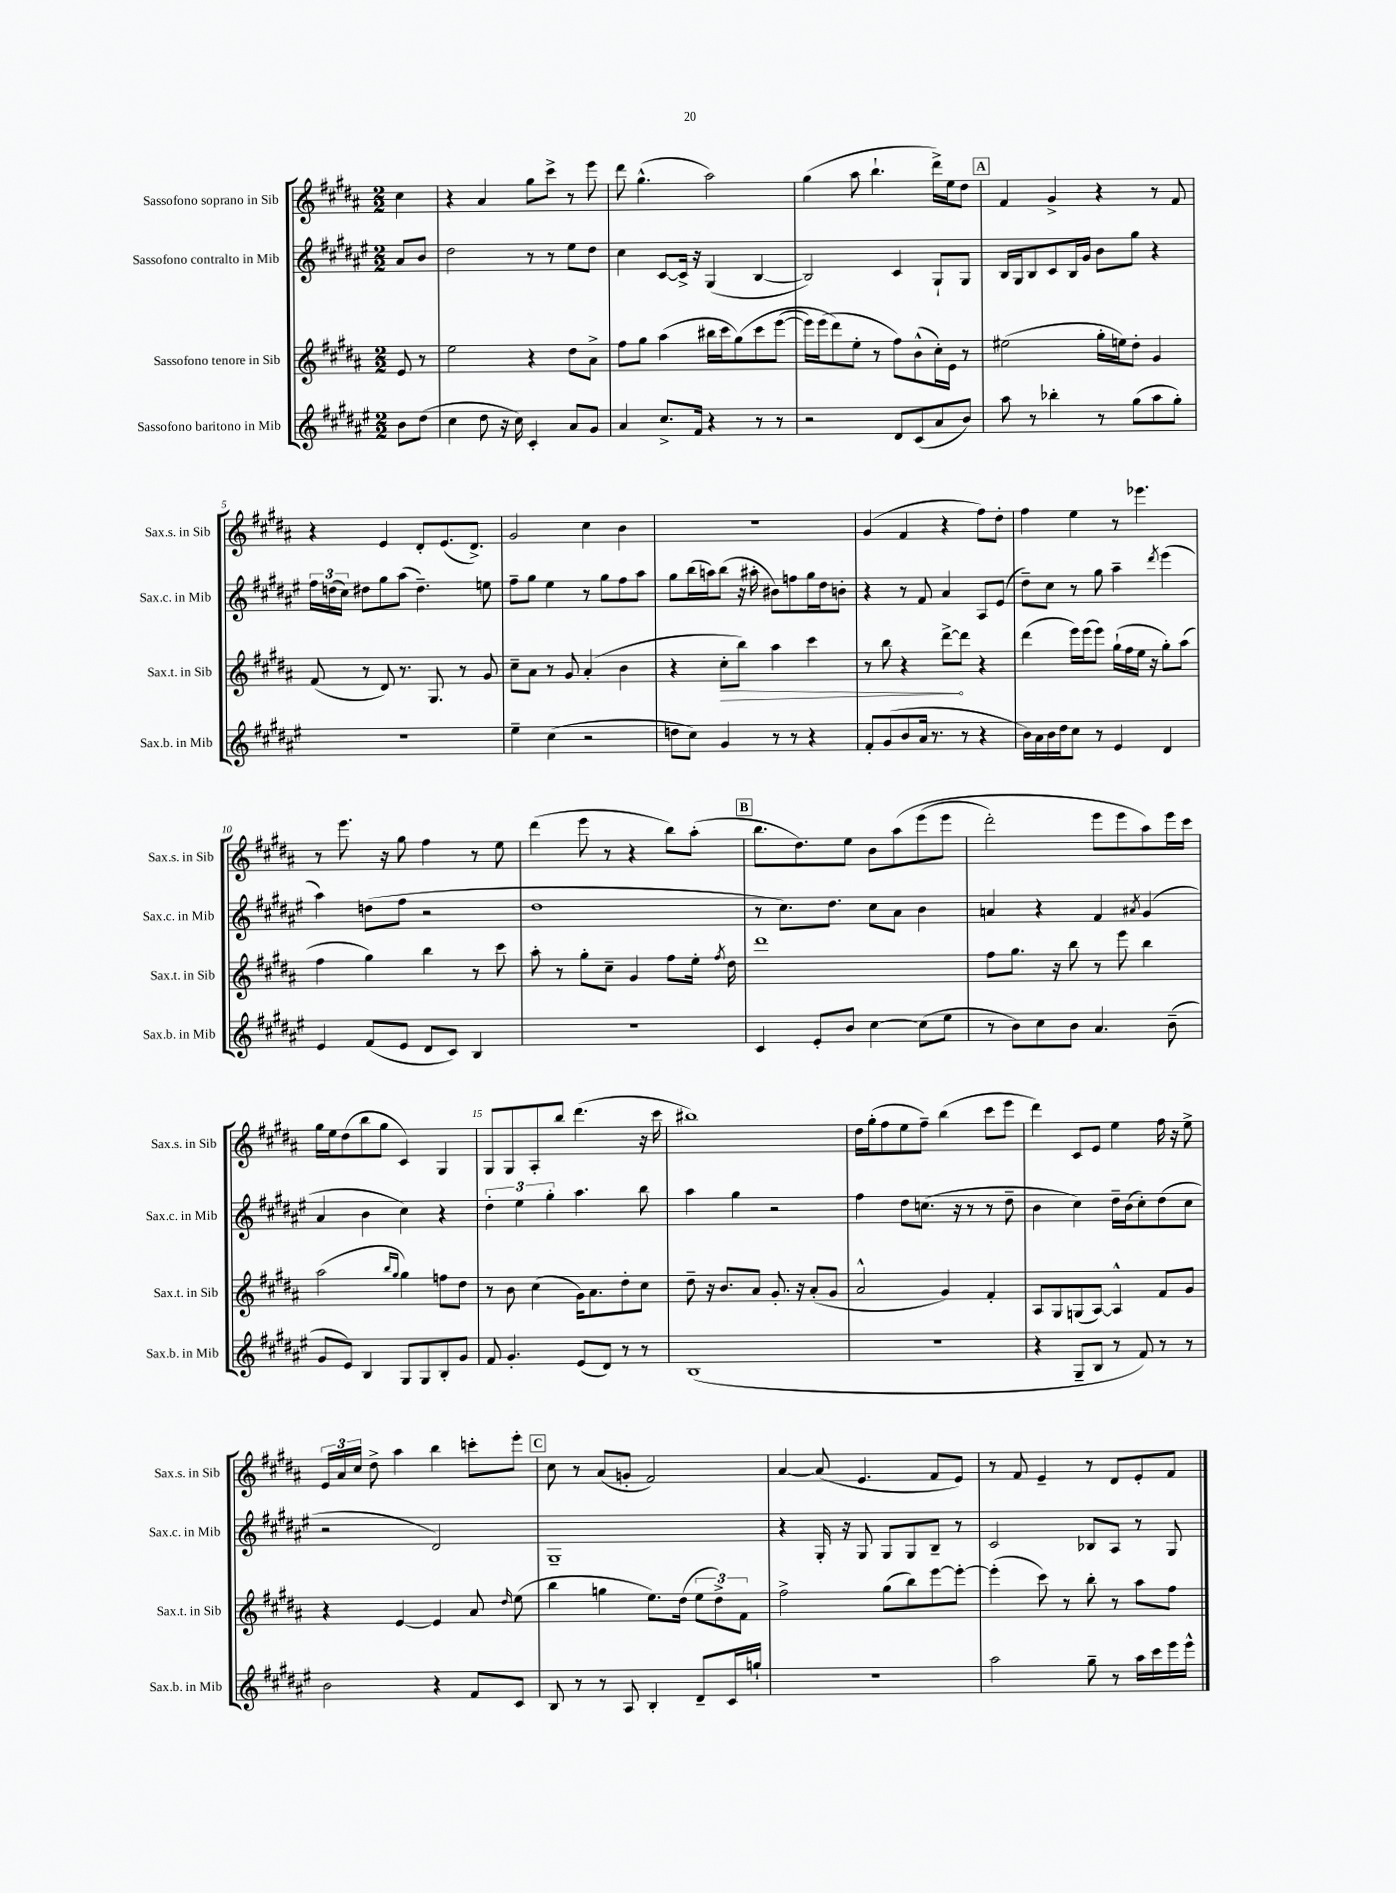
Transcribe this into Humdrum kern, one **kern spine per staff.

**kern	**kern	**dynam	**kern	**kern
*part4	*part3	*part3	*part2	*part1
*staff4	*staff3	*staff3	*staff2	*staff1
*I"Sassofono baritono in Mib	*I"Sassofono tenore in Sib	*	*I"Sassofono contralto in Mib	*I"Sassofono soprano in Sib
*I'Sax.b. in Mib	*I'Sax.t. in Sib	*	*I'Sax.c. in Mib	*I'Sax.s. in Sib
*clefG2	*clefG2	*	*clefG2	*clefG2
*k[f#c#g#d#a#e#]	*k[f#c#g#d#a#]	*	*k[f#c#g#d#a#e#]	*k[f#c#g#d#a#]
*M2/2	*M2/2	*	*M2/2	*M2/2
=	=	=	=	=
8b\L	8e/	.	8a#/L	4cc#\
(8dd#\J	8r	.	8b/J	.
=1	=1	=1	=1	=1
4cc#\	2ee\	.	2dd#\	4r
8dd#\	.	.	.	4a#/
16r	.	.	.	.
16cc#\)	.	.	.	.
4c#'/	4r	.	8r	8gg#\L
.	.	.	8r	8ccc#^\J
8a#/L	8dd#\L	.	8ee#\L	8r
8g#/J	8a#^\J	.	8dd#\J	8eee\
=2	=2	=2	=2	=2
4a#/	8ff#\L	.	4cc#\	8ddd#\
.	8gg#\J	.	.	(4.gg#^^\
8.cc#^/L	(4aa#\	.	[8c#/L	.
.	.	.	16c#^/Jk]	.
16f#/Jk	.	.	16r	.
4r	16bb#X\LL	.	(4G#/	2aa#\)
.	16ccc#\J	.	.	.
.	(8gg#\)	.	.	.
8r	8ccc#\	.	[4B/	.
8r	([8eee\J	.	.	.
=3	=3	=3	=3	=3
2r	16eee\LL])	.	2B/])	(4gg#\
.	(16eee\J	.	.	.
.	8ddd#\)	.	.	.
.	8ee'\J	.	.	8aa#\
.	8r	.	.	4.bb`\
8d#/L	8ff#\L)	.	4c#/	.
(8c#/	(8b^^\	.	.	.
8a#/	16cc#'\L)	.	8G#`/L	16ddd#^\LL)
.	16e\JJ	.	.	16ee\J
8b/J)	8r	.	8G#/J	8dd#\J
!!LO:REH:place=s1:t=A
=4	=4	=4	=4	=4
8aa#\	(2ee#X\	.	16B/LL	4f#/
.	.	.	16G#/J	.
8r	.	.	8B/	.
4bb-X'\	.	.	8c#/	4g#^/
.	.	.	16B/L	.
.	.	.	16g#/JJ	.
8r	16gg#'\LL	.	8b\L	4r
.	16een\J)	.	.	.
(8gg#\L	8dd#'\J	.	8gg#\J	.
8aa#\	4g#/	.	4r	8r
8gg#'\J)	.	.	.	8f#/
!!LO:LB:g=z
=5	=5	=5	=5	=5
1r	(8f#/	.	24ff#\LL	4r
.	.	.	(24ddn\	.
.	.	.	24cc#\JJ)	.
.	8r	.	8dd#X\L	.
.	8d#/)	.	8gg#\	4e/
.	8.r	.	(8aa#\J	.
.	.	.	4.dd#~\)	8d#'/L
.	8.G#/	.	.	.
.	.	.	.	(8.e/
.	8r	.	.	.
.	.	.	.	8.d#^/J)
.	8g#/	.	8een\	.
=6	=6	=6	=6	=6
4ee#~\	8cc#~\L	.	8ff#~\L	2g#/
.	8a#\J	.	8gg#\J	.
(4cc#\	8r	.	4ee#\	.
.	8g#/	.	.	.
2r	(4a#'/	.	8r	4cc#\
.	.	.	8gg#\L	.
.	4b\	.	8ff#\	4b\
.	.	.	8aa#\J	.
=7	=7	=7	=7	=7
8ddn\L	4r	.	8gg#\L	1r
8cc#\J)	.	.	(16bb\L	.
.	.	.	16aan\J)	.
!	!	!LO:HP:b	!	!
4g#/	8cc#'\L	>	(8bb\J	.
.	8bb\J)	.	16r	.
.	.	.	16aa#X'\	.
8r	4aa#\	.	8b#X\L)	.
8r	.	.	8ffn\	.
4r	4ccc#\	.	16gg#\L	.
.	.	.	16dd#\J	.
.	.	.	8bn'\J	.
=8	=8	=8	=8	=8
8f#'/L	8r	.	4r	(4g#/
(8g#/	8bb\	.	.	.
8b/	4r	.	8r	4f#/
16a#/Jk	.	.	8f#/	.
8.r	.	.	.	.
.	[8ddd#^\L	.	4a#/	4r
8r	8ddd#\J]	]	.	.
4r	4r	.	8A#/L	8ff#\L)
.	.	.	(8e#/J	8dd#'\J
=9	=9	=9	=9	=9
16b\LL)	(4ddd#\	.	8dd#~\L)	4ff#\
16a#\	.	.	.	.
16b\	.	.	8cc#\J	.
16dd#\J	.	.	.	.
8cc#\J	16eee\LL)	.	8r	4ee\
.	(16eee\J	.	.	.
8r	8eee\J)	.	8gg#\	.
4e#/	(16gg#`\LL	.	4aa#~\	8r
.	16ff#\	.	.	.
.	16ee\JJ	.	.	4.eee-X\
.	16r	.	.	.
.	.	.	8qddd#/	.
4d#/	8gg#'\L)	.	(4eee#\	.
.	(8aa#\J	.	.	.
!!LO:LB:g=z
=10	=10	=10	=10	=10
4e#/	4ff#\	.	4aa#\)	8r
.	.	.	.	8.eee\
(8f#/L	4gg#\)	.	(8ddn\L	.
.	.	.	.	16r
8e#/J	.	.	8ff#\J	8gg#\
8d#/L	4bb\	.	2r	4ff#\
8c#/J)	.	.	.	.
4B/	8r	.	.	8r
.	8ccc#\	.	.	8ee\
=11	=11	=11	=11	=11
1r	8aa#'\	.	1dd#	(4ddd#\
.	8r	.	.	.
.	8gg#'\L	.	.	8eee\
.	8cc#~\J	.	.	8r
.	4g#/	.	.	4r
.	8ff#\L	.	.	8bb\L)
.	16ee'\Jk	.	.	(8aa#'\J
.	8qff#/	.	.	.
.	16dd#\	.	.	.
!!LO:REH:place=s1:t=B
=12	=12	=12	=12	=12
4c#/	1ddd#	.	8r	8.bb\L
.	.	.	8.cc#\L)	.
.	.	.	.	8.dd#\)
8e#'/L	.	.	.	.
.	.	.	8.dd#\J	.
8b/J	.	.	.	8ee\J
[4cc#\	.	.	8cc#\L	8b\L
.	.	.	8a#\J	(8aa#\
(8cc#\L]	.	.	4b\	(8eee\
8ee#\J	.	.	.	8eee\J
=13	=13	=13	=13	=13
8r	8ff#\L	.	4an/	2ddd#'\)
8b\L)	8.gg#\J	.	.	.
8cc#\	.	.	4r	.
.	16r	.	.	.
8b\J	8bb\	.	.	.
4.a#/	8r	.	4f#/	8eee\L
.	8eee\	.	.	8eee\
.	.	.	8qa#X/	.
.	4bb\	.	(4g#/	8aa#\)
(8b~\	.	.	.	16eee\L
.	.	.	.	16ccc#\JJ
!!LO:LB:g=z
=14	=14	=14	=14	=14
8g#/L	(2aa#\	.	4a#/	16gg#\LL
.	.	.	.	16ee\J
8e#/J)	.	.	.	(8dd#\
4B/	.	.	4b\	8bb\
.	.	.	.	8gg#\J
.	16qqbb/LL	.	.	.
.	16qqgg#/JJ	.	.	.
8G#/L	4gg#\)	.	4cc#\)	4c#/)
8G#/	.	.	.	.
8B'/	8ffn\L	.	4r	4G#/
8g#/J	8dd#\J	.	.	.
=15	=15	=15	=15	=15
8f#/	8r	.	6dd#'\	8G#/L
4.g#'/	8b\	.	.	8G#/
.	.	.	6ee#\	.
.	(4cc#\	.	.	8A#'/
.	.	.	6gg#'\	.
.	.	.	.	8bb/J
(8e#/L	16g#\KL)	.	4.aa#\	(4.ddd#\
.	8.a#\	.	.	.
8d#/J)	.	.	.	.
8r	8dd#'\	.	.	.
8r	8cc#\J	.	8bb\	16r
.	.	.	.	16ccc#\
=16	=16	=16	=16	=16
(1B	8dd#~\	.	4aa#\	1bb#X)
.	16r	.	.	.
.	8.b/L	.	.	.
.	.	.	4gg#\	.
.	8a#/J	.	.	.
.	8.g#'/	.	2r	.
.	16r	.	.	.
.	(8a#'/L	.	.	.
.	8g#/J	.	.	.
=17	=17	=17	=17	=17
1r	2a#^^/	.	4ff#\	16dd#\LL
.	.	.	.	(16gg#'\J
.	.	.	.	8ff#\
.	.	.	8dd#\L	8ee\
.	.	.	(8.ccn\J	8ff#~\J)
.	4g#/)	.	.	(4bb\
.	.	.	16r	.
.	.	.	8r	.
.	4f#'/	.	8r	8ccc#\L
.	.	.	8dd#~\	8eee\J
=18	=18	=18	=18	=18
4r	8A#/L	.	4b\	4ddd#\)
.	8G#/	.	.	.
8G#~/L	(8Gn/	.	4cc#\)	8c#/L
8B/J	[8A#/J)	.	.	8e/J
8r	4A#^^/]	.	16dd#~\LL	4ee\
.	.	.	(16b\J	.
8f#/)	.	.	8cc#'\)	.
8r	8f#/L	.	(8dd#\	16ff#\
.	.	.	.	16r
8r	8g#/J	.	8cc#\J	8ee^\
!!LO:LB:g=z
=19	=19	=19	=19	=19
2b\	4r	.	2r	24e/LL
.	.	.	.	24a#/
.	.	.	.	24cc#/JJ
.	.	.	.	8dd#^\
.	[4e/	.	.	4aa#\
4r	4e/]	.	2d#/)	4bb\
8f#/L	8a#/	.	.	8cccn'\L
.	16qqdd#/	.	.	.
8c#/J	(8ee\	.	.	8eee'\J
!!LO:REH:place=s1:t=C
=20	=20	=20	=20	=20
8B/	4bb\	.	1G#~	8cc#\
8r	.	.	.	8r
8r	4ggn\	.	.	(8a#/L
8A#/	.	.	.	8gn'/J
4B'/	8.ee\L)	.	.	2f#/)
.	(16dd#\Jk	.	.	.
8d#~/L	12ee\L	.	.	.
.	12dd#^\)	.	.	.
16c#/L	.	.	.	.
.	12f#\J	.	.	.
16ggn`/JJ	.	.	.	.
=21	=21	=21	=21	=21
1r	2ff#^\	.	4r	[4a#/
.	.	.	16G#'/	(8a#/]
.	.	.	16r	.
.	.	.	8G#/	4.e/
.	(8gg#\L	.	8G#/L	.
.	8bb\)	.	8G#/	.
.	[8eee\	.	8B~/J	8f#/L
.	8eee'\J_	.	8r	8e/J)
=22	=22	=22	=22	=22
2aa#\	(4eee'\]	.	2c#/	8r
.	.	.	.	8f#/
.	8ccc#\)	.	.	4e~/
.	8r	.	.	.
8gg#~\	8bb'\	.	8B-X/L	8r
8r	8r	.	8A#/J	8d#/L
16aa#\LL	8aa#\L	.	8r	8e'/
16ccc#\	.	.	.	.
16eee#\	8ff#\J	.	8G#/	8f#/J
16eee#^^\JJ	.	.	.	.
==	==	==	==	==
*-	*-	*-	*-	*-
